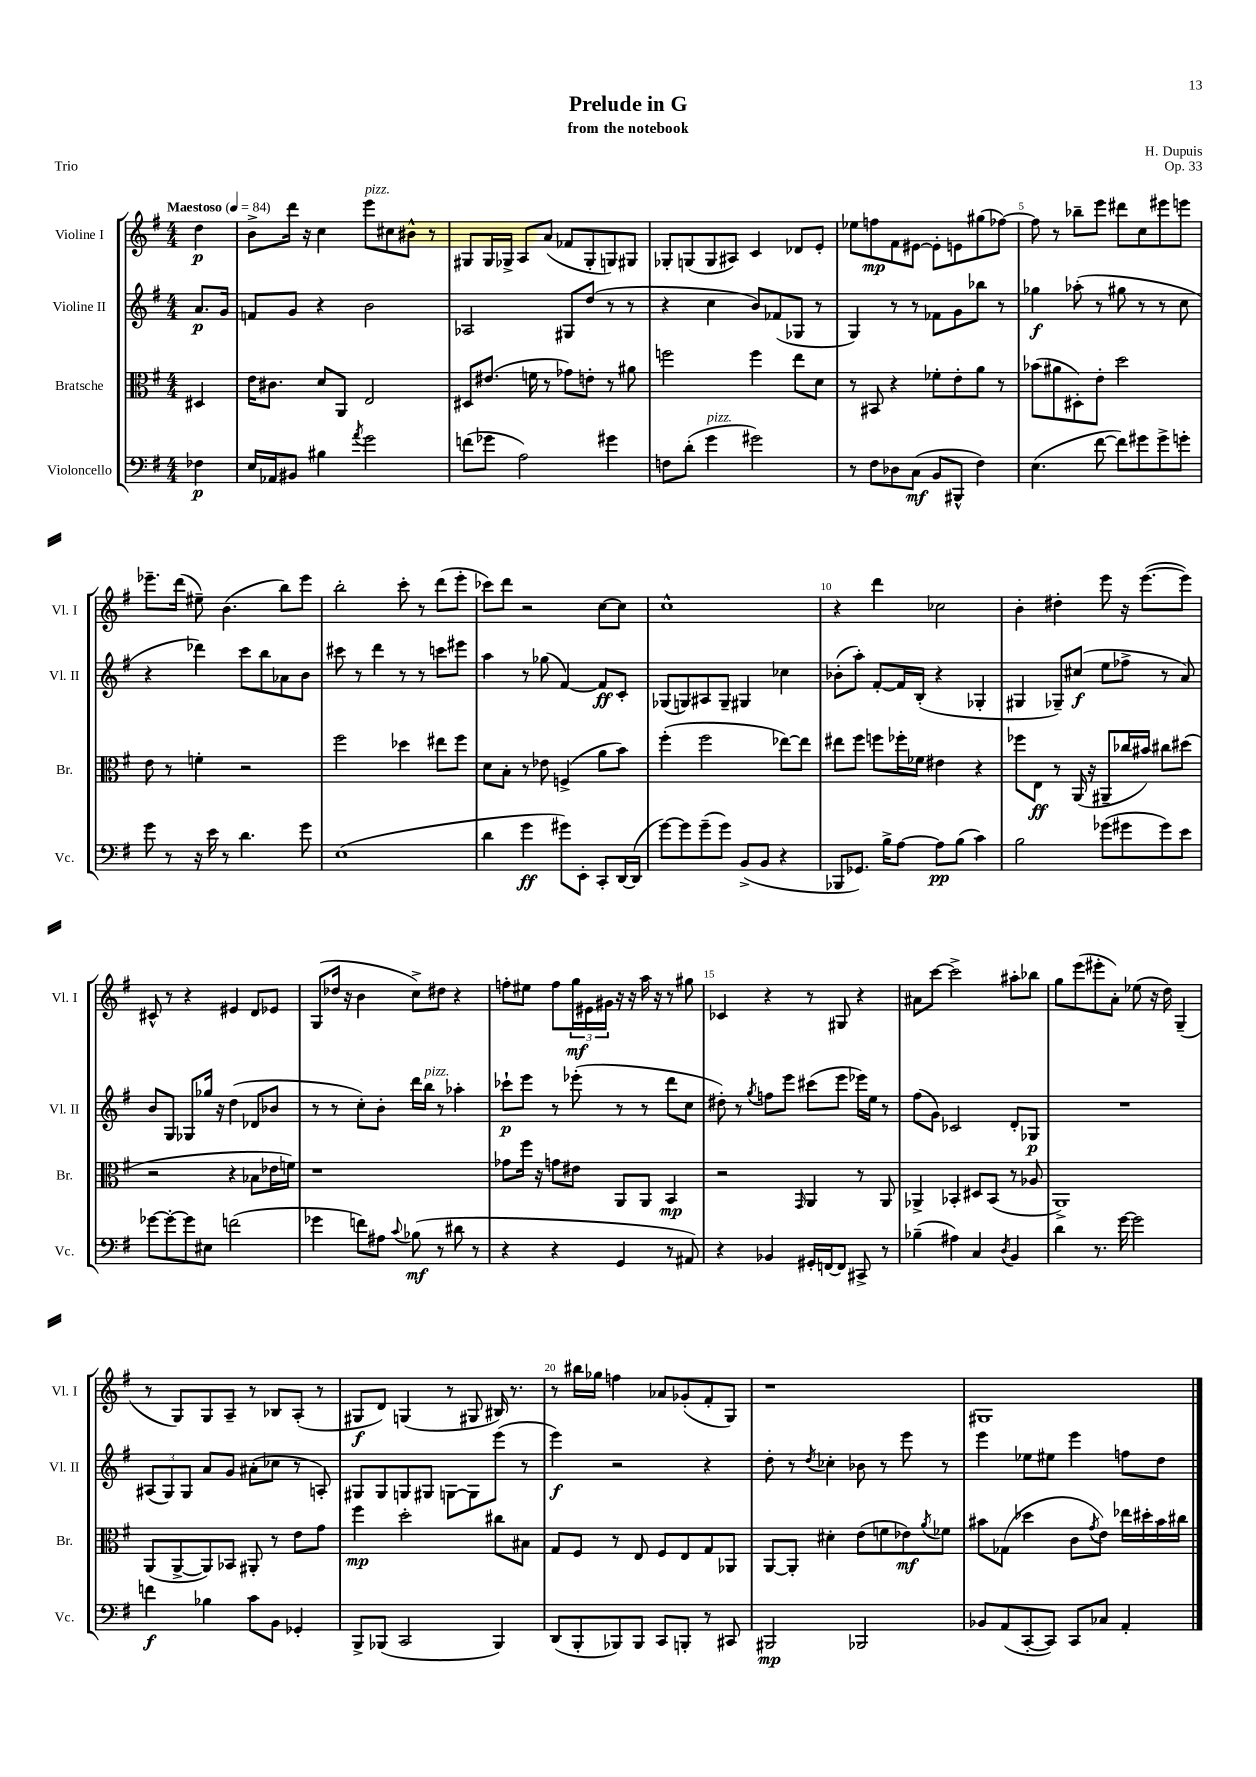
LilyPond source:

\header { title = "Prelude in G" composer = "H. Dupuis" subtitle = "from the notebook" opus = "Op. 33" piece = "Trio" }
<<
\new StaffGroup <<
\new Staff = "s0" \with { instrumentName = "Violine I" shortInstrumentName = "Vl. I" } {
    \clef treble \key g \major \numericTimeSignature \time 4/4 \partial 4 \tempo "Maestoso" 4 = 84
    d''4\p |
    b'8-> d'''16 r16 c''4 e'''8^\markup { \italic "pizz." } cis''8 bis'8-^ r8 |
    gis8 gis16 ges16-> a8 a'8( fes'8 ges8-. g8) gis8 |
    ges8-. g8( g8 ais8) c'4 des'8 e'8-. |
    ees''8 f''8\mp fis'8 eis'8~ eis'8-. e'8 gis''8( fes''8~) |
    fes''8 r8 bes''8-- e'''8 dis'''8 c''8 eis'''8 e'''8 |
    ees'''8.-- d'''16( eis''8--) b'4.( b''8) ees'''8 |
    b''2-. c'''8-. r8 d'''8( e'''8-. |
    ces'''8) d'''8 r2 c''8~ c''8 |
    c''1-^ |
    r4 d'''4 ces''2 |
    b'4-. dis''4-. e'''8 r16 e'''8.~( e'''8) |
    cis'8-^ r8 r4 eis'4 d'8 ees'8 |
    g8( des''16 r16 b'4 c''8->) dis''8 r4 |
    f''8-. eis''8 f''8 \tuplet 3/2 { g''16\mf eis'16 gis'16 } r16 r16 a''16 r16 r8 gis''8 |
    ces'4 r4 r8 gis8 r4 |
    ais'8 c'''8~ c'''2-> ais''8-. bes''8 |
    g''8 e'''8( eis'''8-. a'8-.) ees''8( r16 d''16) g4--( |
    r8 g8) g8 a8-- r8 bes8 a8-.( r8 |
    gis8\f d'8) g4( r8 gis8 bis16) r8. |
    r8 bis''16 ges''16 f''4 aes'8 ges'8-.( fis'8-. g8) |
    r1 |
    gis1 \bar "|." |
}
\new Staff = "s1" \with { instrumentName = "Violine II" shortInstrumentName = "Vl. II" } {
    \clef treble \key g \major \numericTimeSignature \time 4/4 \partial 4
    a'8.\p g'16 |
    f'8 g'8 r4 b'2 |
    aes2 gis8 d''8( r8 r8 |
    r4 c''4 b'8) fes'8( ges8 r8 |
    g4) r8 r8 fes'8 g'8 bes''8 r8 |
    ges''4\f aes''8-.( r8 gis''8 r8 r8 c''8 |
    r4 des'''4) c'''8 b''8 aes'8 b'8 |
    cis'''8 r8 d'''4 r8 r8 c'''8 eis'''8 |
    a''4 r8 ges''8( fis'4~) fis'8\ff c'8-. |
    ges8( g8) ais8 g8-- gis4 ces''4 |
    bes'8-.( a''8-.) fis'8~-. fis'16 b16-.( r4 ges4-. |
    gis4 ges8--) cis''8\f( e''8 fes''8-> r8 a'8) |
    b'8 g8 ges8 ges''16 r16 d''4( des'8 bes'8 |
    r8 r8 c''8-.) b'8-. d'''16 b''16^\markup { \italic "pizz." } r8 aes''4-. |
    ces'''8-!\p e'''8 r8 ees'''8-.( r8 r8 d'''8 c''8 |
    dis''8-.) r8 \acciaccatura { g''8 } f''8 e'''8 cis'''8( e'''8 ees'''16) e''16 r8 |
    fis''8( g'8) ces'2 d'8-. ges8\p |
    R1 |
    \tuplet 3/2 { ais8( g8) g8 } a'8 g'8 ais'8-.( ces''8 r8 a8-.) |
    gis8 gis8 g8 gis8 g8~ g8 e'''8( r8 |
    e'''4\f) r2 r4 |
    d''8-. r8 \acciaccatura { d''8 } ces''4-. bes'8 r8 e'''8 r8 |
    e'''4 ees''8 eis''8 e'''4 f''8 d''8 \bar "|." |
}
\new Staff = "s2" \with { instrumentName = "Bratsche" shortInstrumentName = "Br." } {
    \clef alto \key g \major \numericTimeSignature \time 4/4 \partial 4
    dis4 |
    e'16 cis'8. d'8 a,8 e2 |
    dis8 eis'8.( f'16 r8 ges'8) e'8-. r8 ais'8 |
    f''2 f''4 e''8 d'8 |
    r8 bis,8 r4 fes'8-. e'8-. a'8 r8 |
    bes'8( ais'8 dis8-.) e'8-. d''2 |
    e'8 r8 f'4-. r2 |
    fis''2 des''4 eis''8 fis''8 |
    d'8 b8-. r8 ees'8 f4->( a'8 b'8) |
    fis''4-.( fis''2 ees''8~) ees''8 |
    eis''8 fis''8 f''8 fes''16-. fes'16 eis'4 r4 |
    fes''8 e8\ff r8 a,16( r16 ais,8-- ces''16 bis'16) cis''8 dis''8( |
    r2 r4 bes8 ees'16 f'16) |
    r1 |
    ges'8 fis''16 r16 g'8 eis'8 a,8 a,8 b,4\mp |
    r2 \grace { g,16 } a,4 r8 a,8 |
    aes,4-> bes,4-. dis8 bes,8( r8 aes8 |
    a,1->) |
    a,8( a,8~-> a,8) bes,8 ais,8-. r8 e'8 g'8 |
    fis''4\mp d''2-. cis''8 bis8 |
    g8 fis8 r8 e8 fis8 e8 g8 aes,8 |
    a,8~ a,8-. dis'4-. e'8( f'8 ees'8\mf) \acciaccatura { a'8 } fes'8 |
    bis'8 ges8( des''4 c'8 \acciaccatura { g'8 } e'8) ees''16 dis''16-. bis'16 cis''16 \bar "|." |
}
\new Staff = "s3" \with { instrumentName = "Violoncello" shortInstrumentName = "Vc." } {
    \clef bass \key g \major \numericTimeSignature \time 4/4 \partial 4
    fes4\p |
    e16 aes,16 bis,8 bis4 \acciaccatura { a'8 } g'2 |
    f'8( ges'8 a2) gis'4 |
    f8 d'8-.( g'4^\markup { \italic "pizz." } gis'2) |
    r8 fis8 des8 c8\mf( b,8 bis,,8-^ fis4) |
    e4.( fis'8~ fis'8) gis'8 gis'8-> g'8-. |
    g'8 r8 r16 e'16 r8 d'4. g'8 |
    e1( |
    d'4 g'4\ff gis'8) e,8-. c,8-. d,16~ d,16( |
    g'8~) g'8 g'8--( g'8) b,8->( b,8 r4 |
    bes,,8 ges,8.) b16-> a8~ a8\pp b8( c'4) |
    b2 ges'8( gis'8 gis'8) e'8 |
    ges'8~ ges'8~-. ges'8 eis8 f'2( |
    ges'4 f'8) ais8 \appoggiatura { c'8 } bes8\mf( r8 dis'8 r8 |
    r4 r4 g,4 r8 ais,8) |
    r4 bes,4 gis,16-. f,16~ f,8 cis,8-> r8 |
    bes4--( ais4) c4 \acciaccatura { d8 } b,4 |
    d'4 r8. g'16~ g'2 |
    f'4\f bes4 c'8 b,8 ges,4-. |
    b,,8-> bes,,8( c,2 bes,,4) |
    d,8( b,,8-. bes,,8) bes,,8 c,8 b,,8-. r8 cis,8 |
    bis,,2\mp bes,,2 |
    bes,8 a,8( c,8~-. c,8) c,8 ces8 a,4-. \bar "|." |
}
>>
>>
\layout { \context { \Score \override BarNumber.break-visibility = ##(#f #t #t) barNumberVisibility = #(every-nth-bar-number-visible 5) } }
